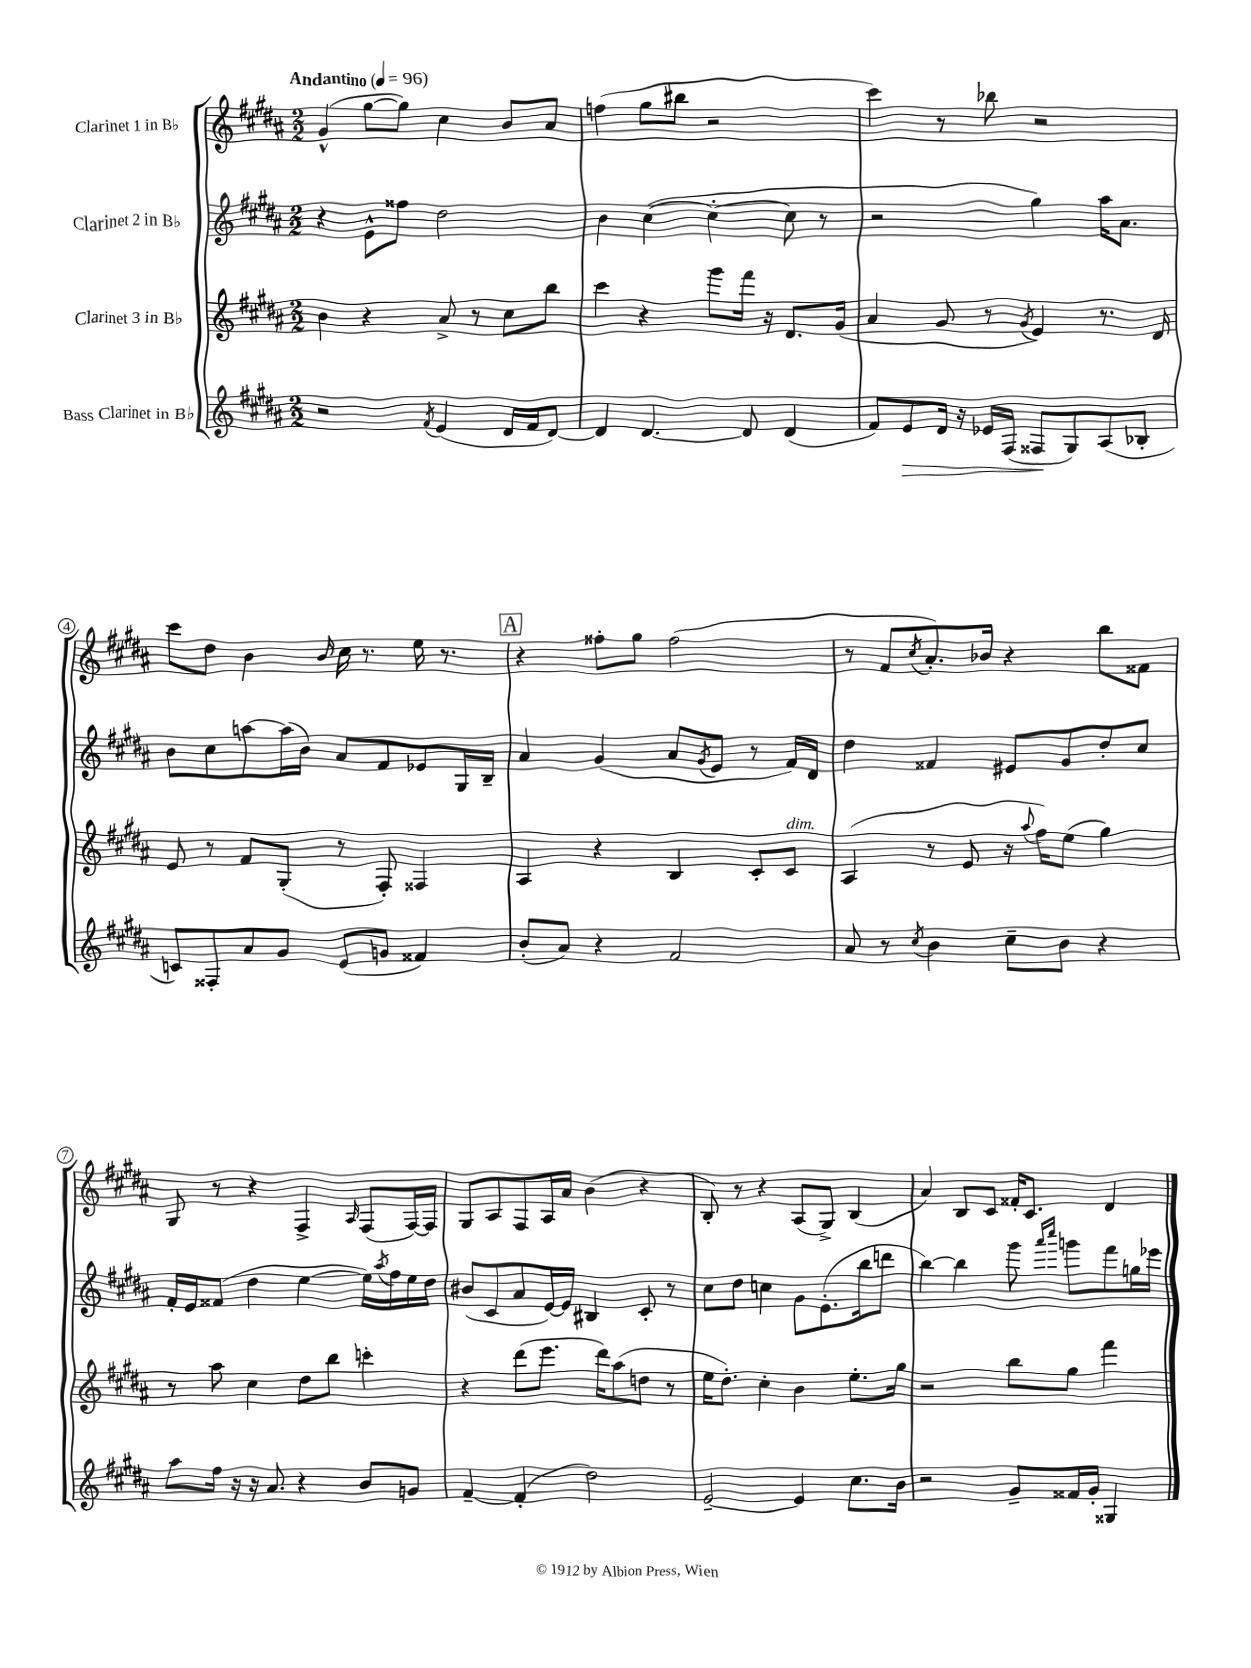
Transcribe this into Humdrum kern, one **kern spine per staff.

**kern	**dynam	**kern	**kern	**kern
*part4	*part4	*part3	*part2	*part1
*staff4	*staff4	*staff3	*staff2	*staff1
*I"Bass Clarinet in B♭	*	*I"Clarinet 3 in B♭	*I"Clarinet 2 in B♭	*I"Clarinet 1 in B♭
*clefG2	*	*clefG2	*clefG2	*clefG2
*k[f#c#g#d#a#]	*	*k[f#c#g#d#a#]	*k[f#c#g#d#a#]	*k[f#c#g#d#a#]
*M2/2	*	*M2/2	*M2/2	*M2/2
*MM96	*	*MM96	*MM96	*MM96
=1	=1	=1	=1	=1
!	!	!	!	!LO:TX:a:B:t=Andantino
2r	.	4b\	4r	(4g#^^/
.	.	4r	8e^^\L	[8gg#\L
.	.	.	8ff##X\J	8gg#\J])
8qf#/	.	.	.	.
(4e/	.	8a#^/	2dd#\	4cc#\
.	.	8r	.	.
16d#/LL	.	8cc#\L	.	8b/L
16f#/J	.	.	.	.
[8d#/J)	.	8bb\J	.	8a#/J
=2	=2	=2	=2	=2
4d#/]	.	4ccc#\	4b\	(4ffn\
[4.d#/	.	4r	([4cc#\	8gg#\L
.	.	.	.	8bb#X\J
.	.	8ggg#\L	4cc#'\_	2r
8d#/]	.	16fff#\Jk	.	.
.	.	16r	.	.
(4d#/	.	8.d#/L	8cc#\]	.
.	.	.	8r	.
.	.	(16g#/Jk	.	.
=3	=3	=3	=3	=3
8f#/L)	.	4a#/	2r	4ccc#\)
!	!LO:HP:b	!	!	!
8e/	>	.	.	.
16d#/Jk	.	8g#/	.	8r
16r	.	.	.	.
16e-X/LL	.	8r	.	8bb-X\
(16F#/JJ	.	.	.	.
.	.	8qg#/	.	.
8F##X/L	.	4e/)	4gg#\)	2r
8G#/)	]	.	.	.
(8A#/	.	8.r	16aa#\KL	.
.	.	.	8.a#\J	.
8B-X'/J	.	.	.	.
.	.	16d#/	.	.
!!LO:LB:g=z
=4	=4	=4	=4	=4
8cn/L)	.	8e/	8b\L	8ccc#\L
8F##X'/	.	8r	8cc#\	8dd#\J
8a#/	.	8f#/L	[8aan\	4b\
8g#/J	.	(8G#'/J	(16aa\L]	.
.	.	.	16b\JJ)	.
.	.	.	.	16qqb/
(8e/L	.	8r	8a#/L	16cc#\
.	.	.	.	8.r
8gn/J	.	8F#'/)	8f#/	.
4f##X/)	.	4F##X/	8e-X/	16ee\
.	.	.	.	8.r
.	.	.	16G#/L	.
.	.	.	16B~/JJ	.
!!LO:REH:place=s1:t=A
=5	=5	=5	=5	=5
(8b'/L	.	4A#/	4a#/	4r
8a#/J)	.	.	.	.
4r	.	4r	(4g#/	8ff##X'\L
.	.	.	.	8gg#\J
2f#/	.	4B/	8a#/L	(2ff##\
.	.	.	8qg#/	.
.	.	.	8e/J	.
.	.	8c#'/L	8r	.
!	!	!LO:TX:a:i:t=dim.	!	!
.	.	8c#/J	16f#/LL)	.
.	.	.	16d#/JJ	.
=6	=6	=6	=6	=6
8a#/	.	(4A#/	4dd#\	8r
8r	.	.	.	8f#/L
8qcc#/	.	.	.	8qcc#/
4b\	.	8r	4f##X/	8.a#'/)
.	.	8e/	.	.
.	.	.	.	16b-X/Jk
8cc#~\L	.	16r	8e#X/L	4r
.	.	8qqaa#/	.	.
.	.	16ff#\KL)	.	.
8b\J	.	(8ee\J	8g#/	.
4r	.	4gg#\)	8dd#'/	8bb\L
.	.	.	8cc#/J	8f##X\J
!!LO:LB:g=z
=7	=7	=7	=7	=7
8aa#\L	.	8r	16f#'/LL	8G#/
.	.	.	16e/J	.
16ff#\Jk	.	8aa#\	(8f##X/J	8r
16r	.	.	.	.
16r	.	4cc#\	4dd#\	4r
8.a#/	.	.	.	.
4r	.	8dd#\L	[4ee\	4F#^/
.	.	8bb\J	.	.
.	.	.	.	16qqA#/
8b/L	.	4cccn'\	16ee\LL])	(8F#/L
.	.	.	8qaa#/	.
.	.	.	16ff#\	.
8gn/J	.	.	16ee\	[16F#/L)
.	.	.	16dd#\JJ	16F#/JJ]
=8	=8	=8	=8	=8
[4f#~/	.	4r	(8b#X/L	8G#/L
.	.	.	8c#/	8A#/
(4f#'/]	.	(8ddd#\L	8a#/	8F#/
.	.	8.eee\J	[16e/L)	16A#/L
.	.	.	16e/JJ]	16a#/JJ
2dd#\)	.	.	4B#X/	(4b\
.	.	16ddd#\KL)	.	.
.	.	(8aa#\	.	.
.	.	8ddn\J	8c#'/	4r
.	.	8r	8r	.
=9	=9	=9	=9	=9
[2e~/	.	16ee\KL	8cc#\L	8B'/)
.	.	8.dd#'\J)	.	.
.	.	.	8dd#\J	8r
.	.	4cc#'\	4ccn\	4r
4e/]	.	4b\	8g#\L	(8A#/L
.	.	.	(8.e'\	8G#^/J)
8.cc#\L	.	8.ee'\L	.	(4B/
.	.	.	16bb\k	.
.	.	.	8dddn\J	.
16b\Jk	.	16gg#\Jk	.	.
=10	=10	=10	=10	=10
2r	.	2r	[4bb\)	4a#/)
.	.	.	4bb\]	8B/L
.	.	.	.	8c#/J
8g#~/L	.	8bb\L	8ggg#\	16f##X'/KL
.	.	.	.	8.c#/J
.	.	.	16qqaaa#/LL	.
.	.	.	16qqcccc#/JJ	.
16f##X/L	.	8gg#\J	8gggn\L	.
16g#'/JJ	.	.	.	.
4G##X/	.	4fff#\	8fff#\	4d#/
.	.	.	16ggn\L	.
.	.	.	16eee-X\JJ	.
==	==	==	==	==
*-	*-	*-	*-	*-
